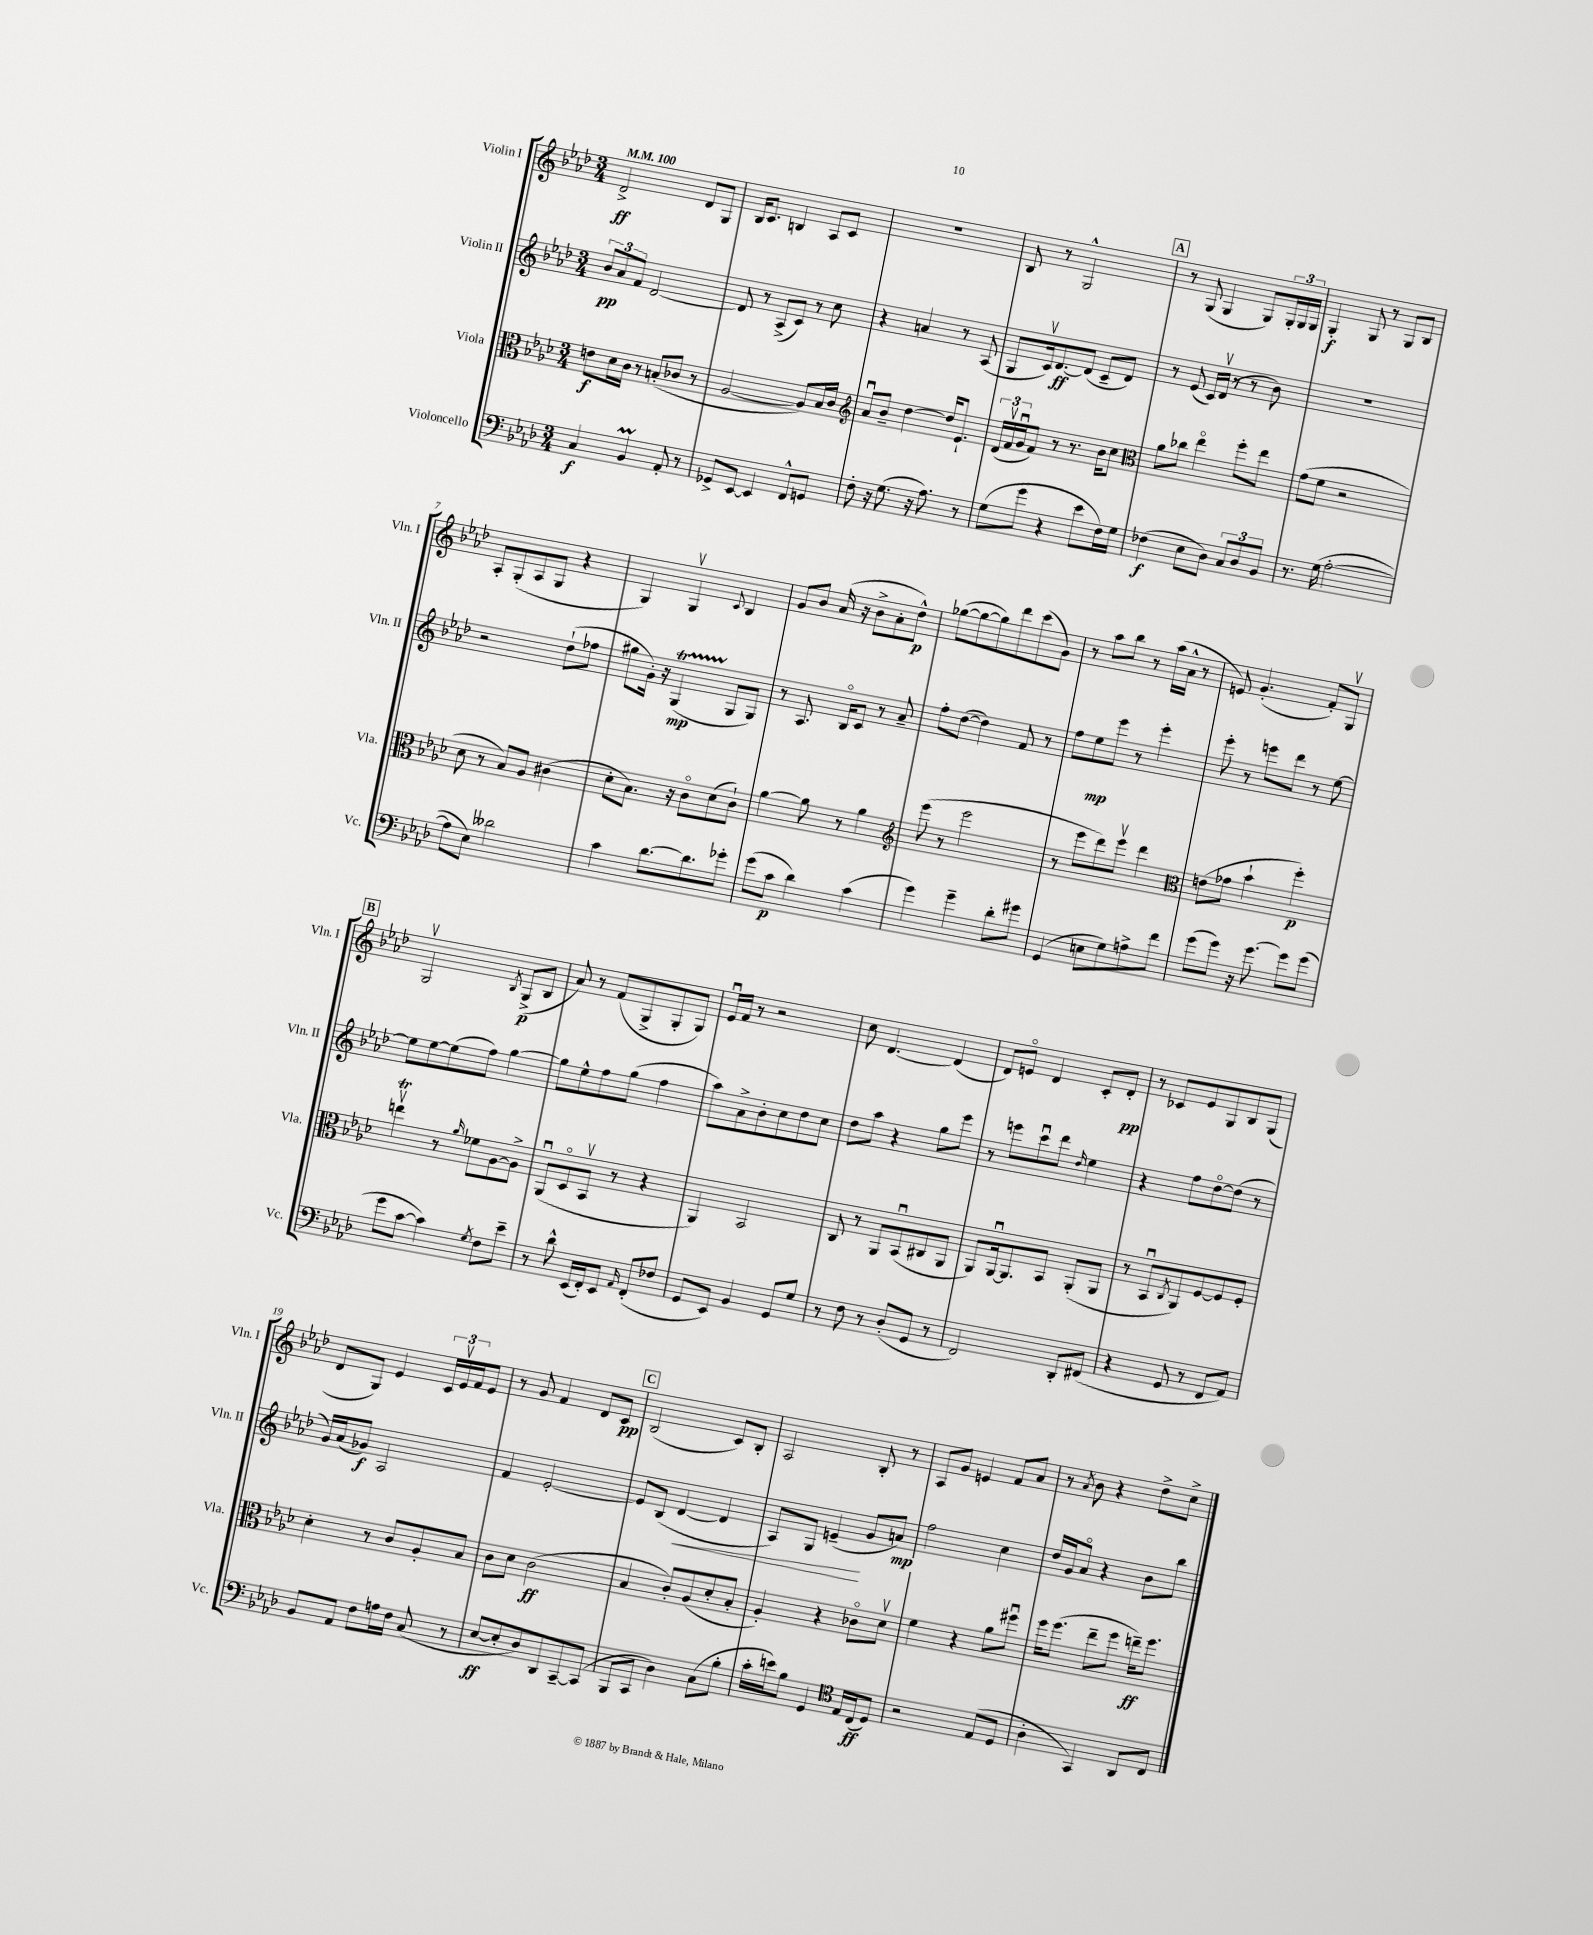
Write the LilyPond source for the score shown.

<<
\new StaffGroup <<
\new Staff = "s0" \with { instrumentName = "Violin I" shortInstrumentName = "Vln. I" } {
    \clef treble \key aes \major \numericTimeSignature \time 3/4 \tempo 4 = 100
    des'2->\ff des'8 g8 |
    bes16 c'8. b4 aes8 c'8 |
    R2. |
    bes8 r8 g2-^ |
    \mark \markup { \box "A" } r8 g8( g4 g8) \tuplet 3/2 { g16-. g16 g16 } |
    g4-.\f g8 r8 g8 bes8 |
    aes8-. g8-.( aes8 g8 r4 |
    g4) g4\upbow \appoggiatura { c'8 } bes4 |
    g'8 bes'8 aes'16( r16 bes'8-> aes'8-. des''8-^\p) |
    ges''8~( ges''8~ ges''8) des'''8 c'''8( g'8) |
    r8 aes''8 bes''8 r8 aes''16( aes'16-^ r8 |
    e'8) g'4.-.( f'8-.) g8\upbow |
    \mark \markup { \box "B" } g2\upbow \acciaccatura { bes8 } g8->\p( bes8 |
    aes'8) r8 f'8( g8-> g8-. g8) |
    ees'16\downbow f'16 r8 r2 |
    c''8 des'4.~ des'4( |
    des'8) e'8\flageolet des'4 c'8-. des'8-.\pp |
    r8 ces'8 ees'8 g8 bes8 g8( |
    des'8 g8) ees'4 \tuplet 3/2 { c'16 ees'16\upbow f'16 } ees'8 |
    r8 g'8 f'4 des'8 c'8\pp |
    \mark \markup { \box "C" } bes2( c'8) bes8-. |
    aes2 bes8-. r8 |
    aes8 g'8 e'4 f'8 aes'8 |
    r8 \acciaccatura { aes'8 } bes'8 r4 des''8-> c''8-> \bar "|." |
}
\new Staff = "s1" \with { instrumentName = "Violin II" shortInstrumentName = "Vln. II" } {
    \clef treble \key aes \major \numericTimeSignature \time 3/4
    \tuplet 3/2 { bes'8\pp aes'8 f'8 } des'2~ |
    des'8 r8 aes8->( c'8) r8 c''8 |
    r4 a'4 r8 aes8( |
    g8 c'16\upbow) des'8.~\ff des'8( c'8-- des'8) |
    \mark \markup { \box "A" } r8 ees'8( c'16) des'16\upbow( r8 r8 bes'8) |
    R2. |
    r2 des''8-!( fes''8 |
    gis''8 g'16-.) r16 g4\startTrillSpan\mp( g8\stopTrillSpan g8) |
    r8 aes8. bes16\flageolet c'8 r8 aes'8-- |
    f''8-. des''8~( des''4) f'8 r8 |
    f''8 ees''8\mp ees'''8 r8 ees'''4-. |
    ees'''8-. r8 e'''8 des'''8 r8 ees''8~ |
    \mark \markup { \box "B" } ees''8 ees''8~ ees''8( f''8) g''4~ |
    g''8 ees''8-^ f''8 g''8( f''4 |
    aes''8) aes'8-> bes'8-. c''8 des''8 c''8 |
    des''8 aes''8 r4 g''8 ees'''8 |
    r8 e'''8 c'''8\downbow des'''8 \grace { des''16 } ees''4 |
    r4 f''8 des''8~\flageolet des''8( r8 |
    g'16) aes'16( ges'8\f) aes2 |
    f'4 ees'2~-. |
    \mark \markup { \box "C" } ees'8 bes8( des'4~\< des'4 |
    aes8) g8 e'4--\!( g'8 a'8\mp) |
    f''2 c''4 |
    des''16 g'16 aes'8\flageolet r4 bes'8 bes''8 \bar "|." |
}
\new Staff = "s2" \with { instrumentName = "Viola" shortInstrumentName = "Vla." } {
    \clef alto \key aes \major \numericTimeSignature \time 3/4
    e'8\f des'16 c'16 r8 b8-.( ces'8 r8 |
    aes2~ aes8) bes16 c'16 |
    \clef treble aes'8\downbow bes'8-- des''4~ des''16 ees'8.-! |
    \tuplet 3/2 { des'16( f'16\upbow g'16\downbow } f'8) r8 r8. bes'16 c''8 |
    \mark \markup { \box "A" } \clef alto aes'8 ces''8 ees''4\flageolet f''8-. ees''8 |
    g'8( f'8 r2 |
    des'8 r8 bes8) aes8 cis'4( |
    des'8-. bes8.) r16 c'8\flageolet des'8( c'8-!) |
    aes'4~ aes'8 r8 aes'4 |
    \clef treble ees'''8( r8 ees'''2 |
    r8 ees'''8 des'''8) ees'''8\upbow des'''4 |
    \clef alto e'8( ges'8 bes'4-! f''4-.\p) |
    \mark \markup { \box "B" } e''4\upbow\trill r8 \grace { aes'16 } fes'8 aes8~ aes8-> |
    aes,8\downbow( des8\flageolet bes,8\upbow r8 r4 |
    aes,4) bes,2 |
    c8 r8 aes,8 bes,8\downbow( cis8 aes,8 |
    aes,8) aes,16~\downbow aes,8. bes,8 aes,8-.( aes,8 |
    r8 bes,8\downbow \acciaccatura { c8 } aes,8) f8~ f8 f8-. |
    des'4-. r8 c'8 aes8-. bes8 |
    c'8 des'8 c'2\ff( |
    \mark \markup { \box "C" } bes4 c'8-.) aes8( des'8-. bes8-. |
    aes4-.) r4 ces'8\flageolet des'8\upbow |
    f'4 r4 aes'8 fis''8\downbow |
    f''16 f''8.( ees''8-- f''8 e''16--\ff) f''8. \bar "|." |
}
\new Staff = "s3" \with { instrumentName = "Violoncello" shortInstrumentName = "Vc." } {
    \clef bass \key aes \major \numericTimeSignature \time 3/4
    c4\f bes,4\prall aes,8-. r8 |
    ges,8-> ees,8~ ees,4 f,8-^ g,8 |
    f8-. r16 g8.( r16 aes8.) r8 |
    g8( g'8 r4 ees'8 f16) g16 |
    \mark \markup { \box "A" } fes4\f( ees8 des8) \tuplet 3/2 { c8 des8 bes,8 } |
    r8. g16( aes2~-. |
    aes8 ees8) deses'2 |
    c'4 des'8.~ des'8. ges'8-. |
    g'8( c'8\p des'4) c'4( |
    g'4) g'4-- des'8-. gis'8 |
    g,4( e8 g8) a8-> f'8 |
    g'8( g'8) r16 g'8.~ g'8 g'8( |
    \mark \markup { \box "B" } g'8 c'8~ c'4) \acciaccatura { g8 } f8 ees'8-- |
    r8 des'8-^ ees,16( f,16-.) ees,8 \grace { aes,16 } f,8-.( fes8 |
    g,8 ees,8) bes,4 g,8 g8 |
    r8 f8 r8 des8-.( g,8 r8 |
    f,2) des,8-. fis,8( |
    r4 g,8 r8 f,8 aes,8) |
    bes,8 aes,8 f8 a16 f16 c8( r8 |
    ees8~\ff ees8-. des8) des,8 c,8~-- c,8( |
    \mark \markup { \box "C" } bes,,8 c,8 des4) c8( bes8-. |
    c'16-. e'16) bes8 g,4 \clef tenor ees16 c16\ff( des8) |
    r2 ees8( des8 |
    aes4-. g,4) aes,8 c8 \bar "|." |
}
>>
>>
